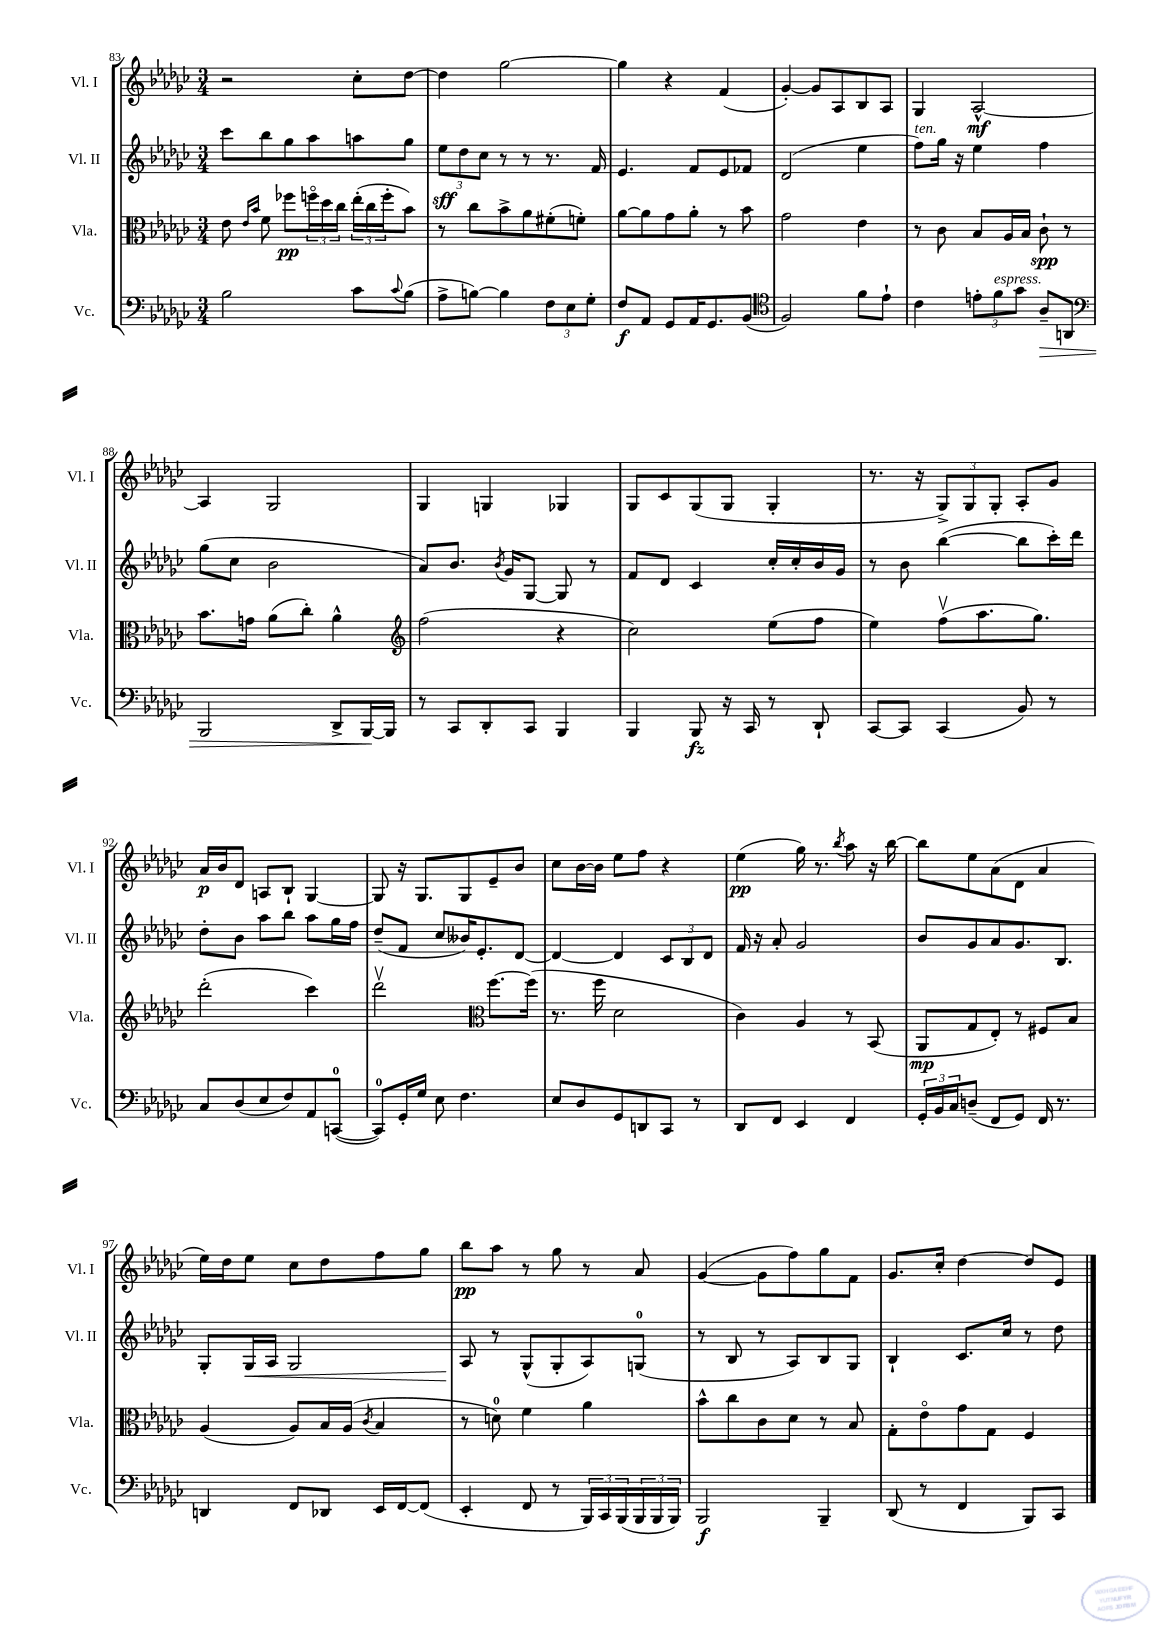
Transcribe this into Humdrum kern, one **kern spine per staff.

**kern	**kern	**kern	**kern
*staff4	*staff3	*staff2	*staff1
*clefF4	*clefC3	*clefG2	*clefG2
*k[b-e-a-d-g-c-]	*k[b-e-a-d-g-c-]	*k[b-e-a-d-g-c-]	*k[b-e-a-d-g-c-]
*M3/4	*M3/4	*M3/4	*M3/4
2B-	8e-	8ccc-	2r
.	16qqe-	.	.
.	16qqb-	.	.
.	8f	8bb-	.
.	8ff-	8gg-	.
.	24ffo	8aa-	.
.	24dd-	.	.
.	24cc-	.	.
8c-	(24ee-'	8aa	8cc-'
.	24cc-	.	.
.	24ff'	.	.
8qqc-	.	.	.
(8B-	8b-)	8gg-	[8dd-
=	=	=	=
8A-^	8r	12ee-	4dd-]
.	.	12dd-	.
[8B)	8cc-	.	.
.	.	12cc-	.
4B]	8b-^	8r	[2gg-
.	8a-	8r	.
12F	(8f#'	8.r	.
12E-	.	.	.
.	8f')	.	.
12G-'	.	.	.
.	.	16f	.
=	=	=	=
8F	[8a-	4.e-	4gg-]
8AA-	8a-]	.	.
8GG-	8g-	.	4r
16AA-	8a-'	8f	.
8.GG-	.	.	.
.	8r	8e-	(4f
(8BB-	8b-	8f-	.
=	=	=	=
*clefC4	*	*	*
2F)	2g-	(2d-	[4g-')
.	.	.	8g-]
.	.	.	8A-
8f	4e-	4ee-	8B-
8e-`	.	.	8A-
=	=	=	=
4c-	8r	8ff)	4G-
.	8c-	16gg-	.
.	.	16r	.
12e'	8B-	4ee-	[2A-^^
12f	.	.	.
.	16A-	.	.
12g-	.	.	.
.	16B-	.	.
8A-~	8c-`	4ff	.
8AA	8r	.	.
=	=	=	=
*clefF4	*	*	*
2BBB-	8.b-	(8gg-	4A-]
.	.	8cc-	.
.	16g	.	.
.	(8a-	2b-	2G-
.	8cc-')	.	.
8DD-^	4a-^^	.	.
[16BBB-	.	.	.
16BBB-]	.	.	.
=	=	=	=
*	*clefG2	*	*
8r	(2ff	8a-)	4G-
8CC-	.	8.b-	.
8DD-'	.	.	4G
.	.	8qb-	.
.	.	16g-	.
8CC-	.	[8G-	.
4BBB-	4r	8G-]	4G-
.	.	8r	.
=	=	=	=
4BBB-	2cc-)	8f	8G-
.	.	8d-	8c-
8BBB-	.	4c-	(8G-
16r	.	.	8G-
16CC-	.	.	.
8r	(8ee-	16cc-'	4G-'
.	.	16cc-'	.
8DD-`	8ff	16b-	.
.	.	16g-	.
=	=	=	=
[8CC-	4ee-)	8r	8.r
8CC-]	.	8b-	.
.	.	.	16r
(4CC-	(8ffv	([4bb-	12G-^)
.	.	.	12G-
.	8.aa-	.	.
.	.	.	12G-'
8BB-)	.	8bb-]	8A-'
.	8.gg-)	.	.
8r	.	16ccc-')	8g-
.	.	16ddd-	.
=	=	=	=
8C-	(2ddd-'	8dd-'	16a-
.	.	.	16b-
(8D-	.	8b-	8d-
8E-	.	8aa-	8A
8F)	.	8bb-	8B-`
8AA-	4ccc-)	8aa-	[4G-
([8CC	.	16gg-	.
.	.	16ff	.
=	=	=	=
8CC])	2ddd-v	(8dd-~	8G-]
16GG-'	.	8f	16r
16G-	.	.	8.G-
8E-	.	8cc-	.
4.F	.	16b--)	8G-
.	.	8.e-'	.
*	*clefC3	*	*
.	[8.ff	.	8e-~
.	.	[8d-	8b-
.	(16ff]	.	.
=	=	=	=
8E-	8.r	4d-_	8cc-
8D-	.	.	[16b-
.	16ff	.	16b-]
8GG-	2d-	4d-]	8ee-
8DD	.	.	8ff
8CC-	.	12c-	4r
.	.	12B-	.
8r	.	.	.
.	.	12d-	.
=	=	=	=
8DD-	4c-)	16f	(4ee-
.	.	16r	.
8FF	.	8a-'	.
4EE-	4A-	2g-	16gg-)
.	.	.	8.r
.	.	.	8qbb-
4FF	8r	.	8aa-
.	(8BB-	.	16r
.	.	.	[16bb-
=	=	=	=
24GG-'	8AA-	8b-	8bb-]
24BB-	.	.	.
24C-	.	.	.
(8D~	8G-	8g-	8ee-
8FF	8E-')	8a-	(8a-
8GG-)	8r	8.g-	8d-
16FF	8F#	.	4a-
8.r	.	8.B-	.
.	8B-	.	.
=	=	=	=
4DD	(4A-	8G-'	16ee-)
.	.	.	16dd-
.	.	16G-	8ee-
.	.	16A-	.
8FF	8A-)	2G-	8cc-
8DD-	16B-	.	8dd-
.	(16A-	.	.
.	8qc-	.	.
16EE-	4B-	.	8ff
[16FF	.	.	.
(8FF]	.	.	8gg-
=	=	=	=
4EE-'	8r	8A-	8bb-
.	8d)	8r	8aa-
8FF	4f	(8G-^^	8r
8r	.	8G-'	8gg-
24BBB-)	4a-	8A-)	8r
24CC-	.	.	.
(24BBB-	.	.	.
24BBB-	.	(8G	8a-
24BBB-	.	.	.
24BBB-)	.	.	.
=	=	=	=
2BBB-	8b-^^	8r	([4g-
.	8cc-	8B-	.
.	8c-	8r	8g-]
.	8d-	8A-)	8ff)
4BBB-~	8r	8B-	8gg-
.	8B-	8G-	8f
=	=	=	=
(8DD-	8G-'	4B-`	8.g-
8r	8e-o	.	.
.	.	.	16cc-'
4FF	8g-	8.c-	[4dd-
.	8G-	.	.
.	.	16cc-	.
8BBB-)	4F	8r	8dd-]
8CC-	.	8dd-	8e-
==	==	==	==
*-	*-	*-	*-
